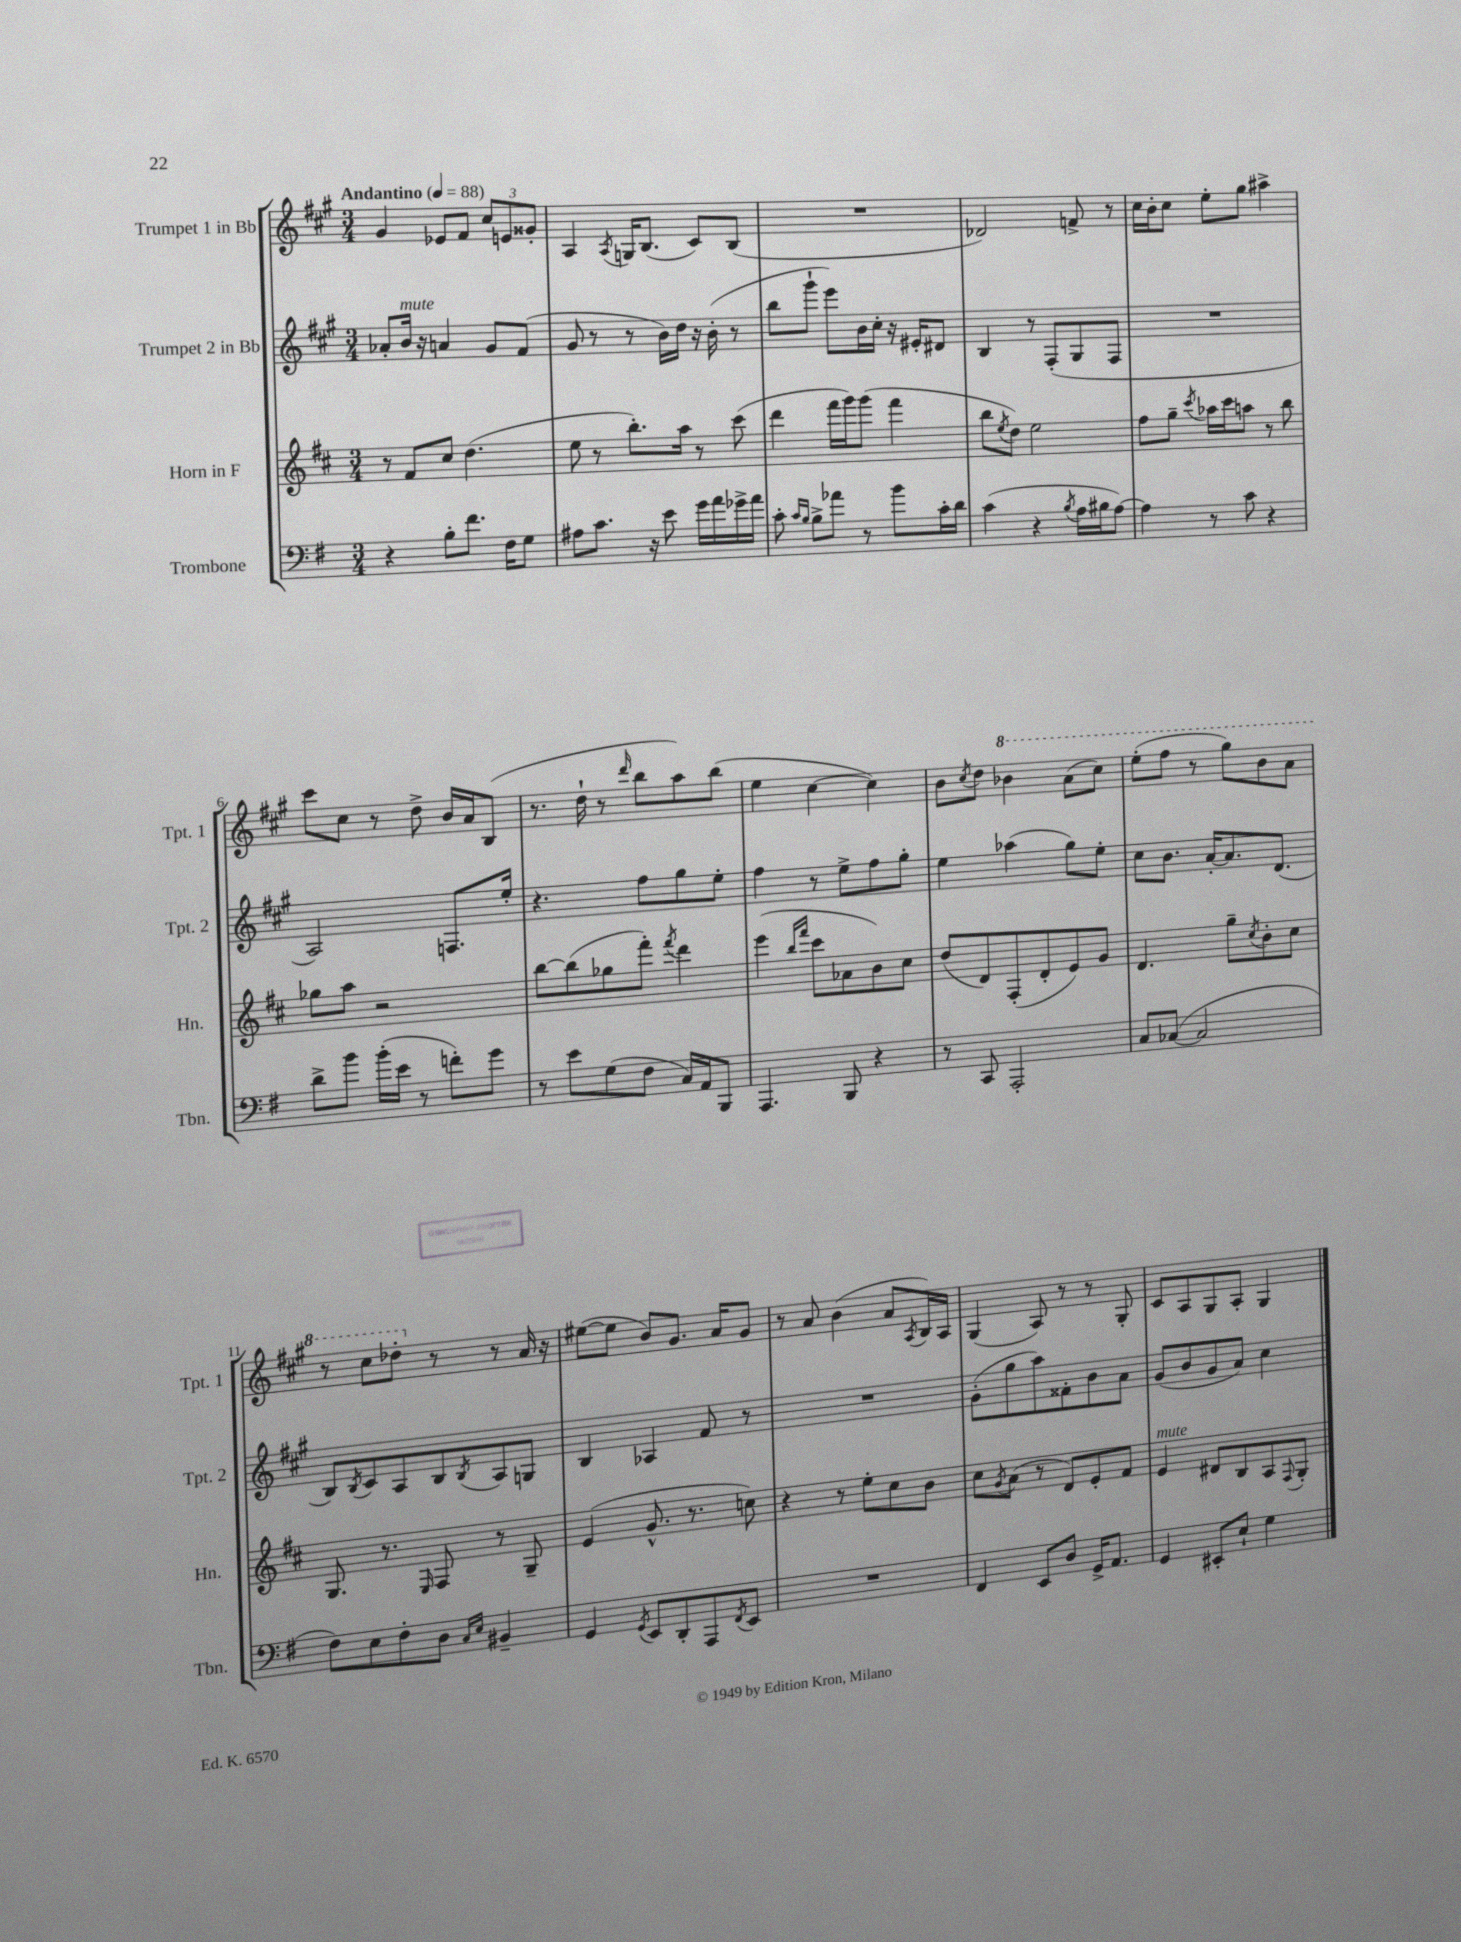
<<
\new StaffGroup <<
\new Staff = "s0" \with { instrumentName = "Trumpet 1 in Bb" shortInstrumentName = "Tpt. 1" } {
    \clef treble \key a \major \numericTimeSignature \time 3/4 \tempo "Andantino" 4 = 88
    gis'4 ees'8 fis'8 \tuplet 3/2 { cis''8 e'8 gisis'8-. } |
    a4 \acciaccatura { a8 } g16 b8.( cis'8) b8( |
    R2. |
    des'2) f'8-> r8 |
    cis''16 b'16-. cis''8 e''8-. gis''8 ais''4-> |
    cis'''8 cis''8 r8 d''8-> b'16 a'16 b8( |
    r8. d''16-! r8 \grace { d'''16 } b''8 a''8) b''8( |
    e''4 cis''4~ cis''4) |
    b'8 \acciaccatura { cis''8 } d''8 \ottava #1 bes''4 a''8( cis'''8) |
    e'''8-.( fis'''8 r8 gis'''8) b''8 a''8 |
    r8 cis'''8 des'''8-. \ottava #0 r8 r8 a'16 r16 |
    eis''8~( eis''8 b'8) gis'8. a'16 gis'8 |
    r8 a'8 b'4( a'8 \acciaccatura { a8 } b16) a16 |
    gis4( a8) r8 r8 gis8-. |
    cis'8 a8 gis8 a8-. gis4 \bar "|." |
}
\new Staff = "s1" \with { instrumentName = "Trumpet 2 in Bb" shortInstrumentName = "Tpt. 2" } {
    \clef treble \key a \major \numericTimeSignature \time 3/4
    aes'8-. b'16^\markup { \italic "mute" } r16 a'4 gis'8 fis'8( |
    gis'8 r8 r8 b'16) d''16 r16 b'16-.( r8 |
    b''8 gis'''8-! e'''8) b'16 cis''16-. r16 eis'16-. dis'8 |
    b4 r8 fis8-.( gis8 fis8 |
    R2. |
    a2) f8. e''16-. |
    r4. fis''8 gis''8 e''8-. |
    fis''4 r8 e''8-> fis''8 gis''8-. |
    e''4 aes''4( gis''8) e''8-. |
    cis''8 b'8. a'16~-. a'8. d'8.( |
    b8) \acciaccatura { b8 } cis'8 a8 b8 \acciaccatura { b8 } a8 g8 |
    b4 aes4 fis'8 r8 |
    R2. |
    gis'8-.( gis''8 a''8) fisis'8-. b'8 a'8 |
    gis'8( b'8 gis'8 a'8) cis''4 \bar "|." |
}
\new Staff = "s2" \with { instrumentName = "Horn in F" shortInstrumentName = "Hn." } {
    \clef treble \key d \major \numericTimeSignature \time 3/4
    r8 fis'8 cis''8 d''4.( |
    e''8 r8 b''8.-.) a''16 r8 cis'''8( |
    d'''4 fis'''16 g'''16) g'''8( fis'''4 |
    b''8 \acciaccatura { e''8 } d''8) e''2 |
    fis''8 g''8-- \acciaccatura { cis'''8 } aes''16 cis'''16 a''8 r8 b''8 |
    ges''8 a''8 r2 |
    b''8~ b''8( ges''8 fis'''8-.) \acciaccatura { fis'''8 } d'''4 |
    e'''4( \grace { b''16 fis'''16 } cis'''8 aes'8 b'8) cis''8 |
    d''8( d'8) fis8-.( d'8-. e'8) g'8 |
    d'4. g''8-- \acciaccatura { cis''8 } b'8-. cis''8 |
    g8. r8. \grace { e16 } fis8 r8 g8-- |
    e'4( g'8.-^ r8. c''8) |
    r4 r8 e''8-. cis''8 b'8 |
    cis''8 \acciaccatura { g'8 } a'8( r8 d'8) e'8-. fis'8 |
    e'4^\markup { \italic "mute" } dis'8 b8 a8 \appoggiatura { fis8 } g8-. \bar "|." |
}
\new Staff = "s3" \with { instrumentName = "Trombone" shortInstrumentName = "Tbn." } {
    \clef bass \key g \major \numericTimeSignature \time 3/4
    r4 b8-. fis'8. fis16 g8 |
    ais8 c'8. r16 e'8 g'16 a'16 ges'16-> a'16 |
    c'8-. \grace { c'16 b16 } b8-> aes'8 r8 b'8 c'16-. d'16 |
    c'4( r4 \acciaccatura { b8 } a16 bis16 a8~) |
    a4 r8 c'8 r4 |
    d'8-> b'8 b'16-.( e'16 r8 f'8-.) g'8 |
    r8 e'8 g8( fis8 c16) a,16 b,,8 |
    a,,4. b,,8 r4 |
    r8 c,8 a,,2-. |
    c8 ces8~( ces2 |
    fis8) e8 fis8-. d8 \grace { c16 e16 } bis,4-- |
    g,4 \acciaccatura { g,8 } e,8 d,8-. a,,8 \acciaccatura { fis,8 } e,8 |
    R2. |
    fis,4 e,8 d8 g,16-> a,8. |
    g,4 eis,8-. e8-! g4 \bar "|." |
}
>>
>>
